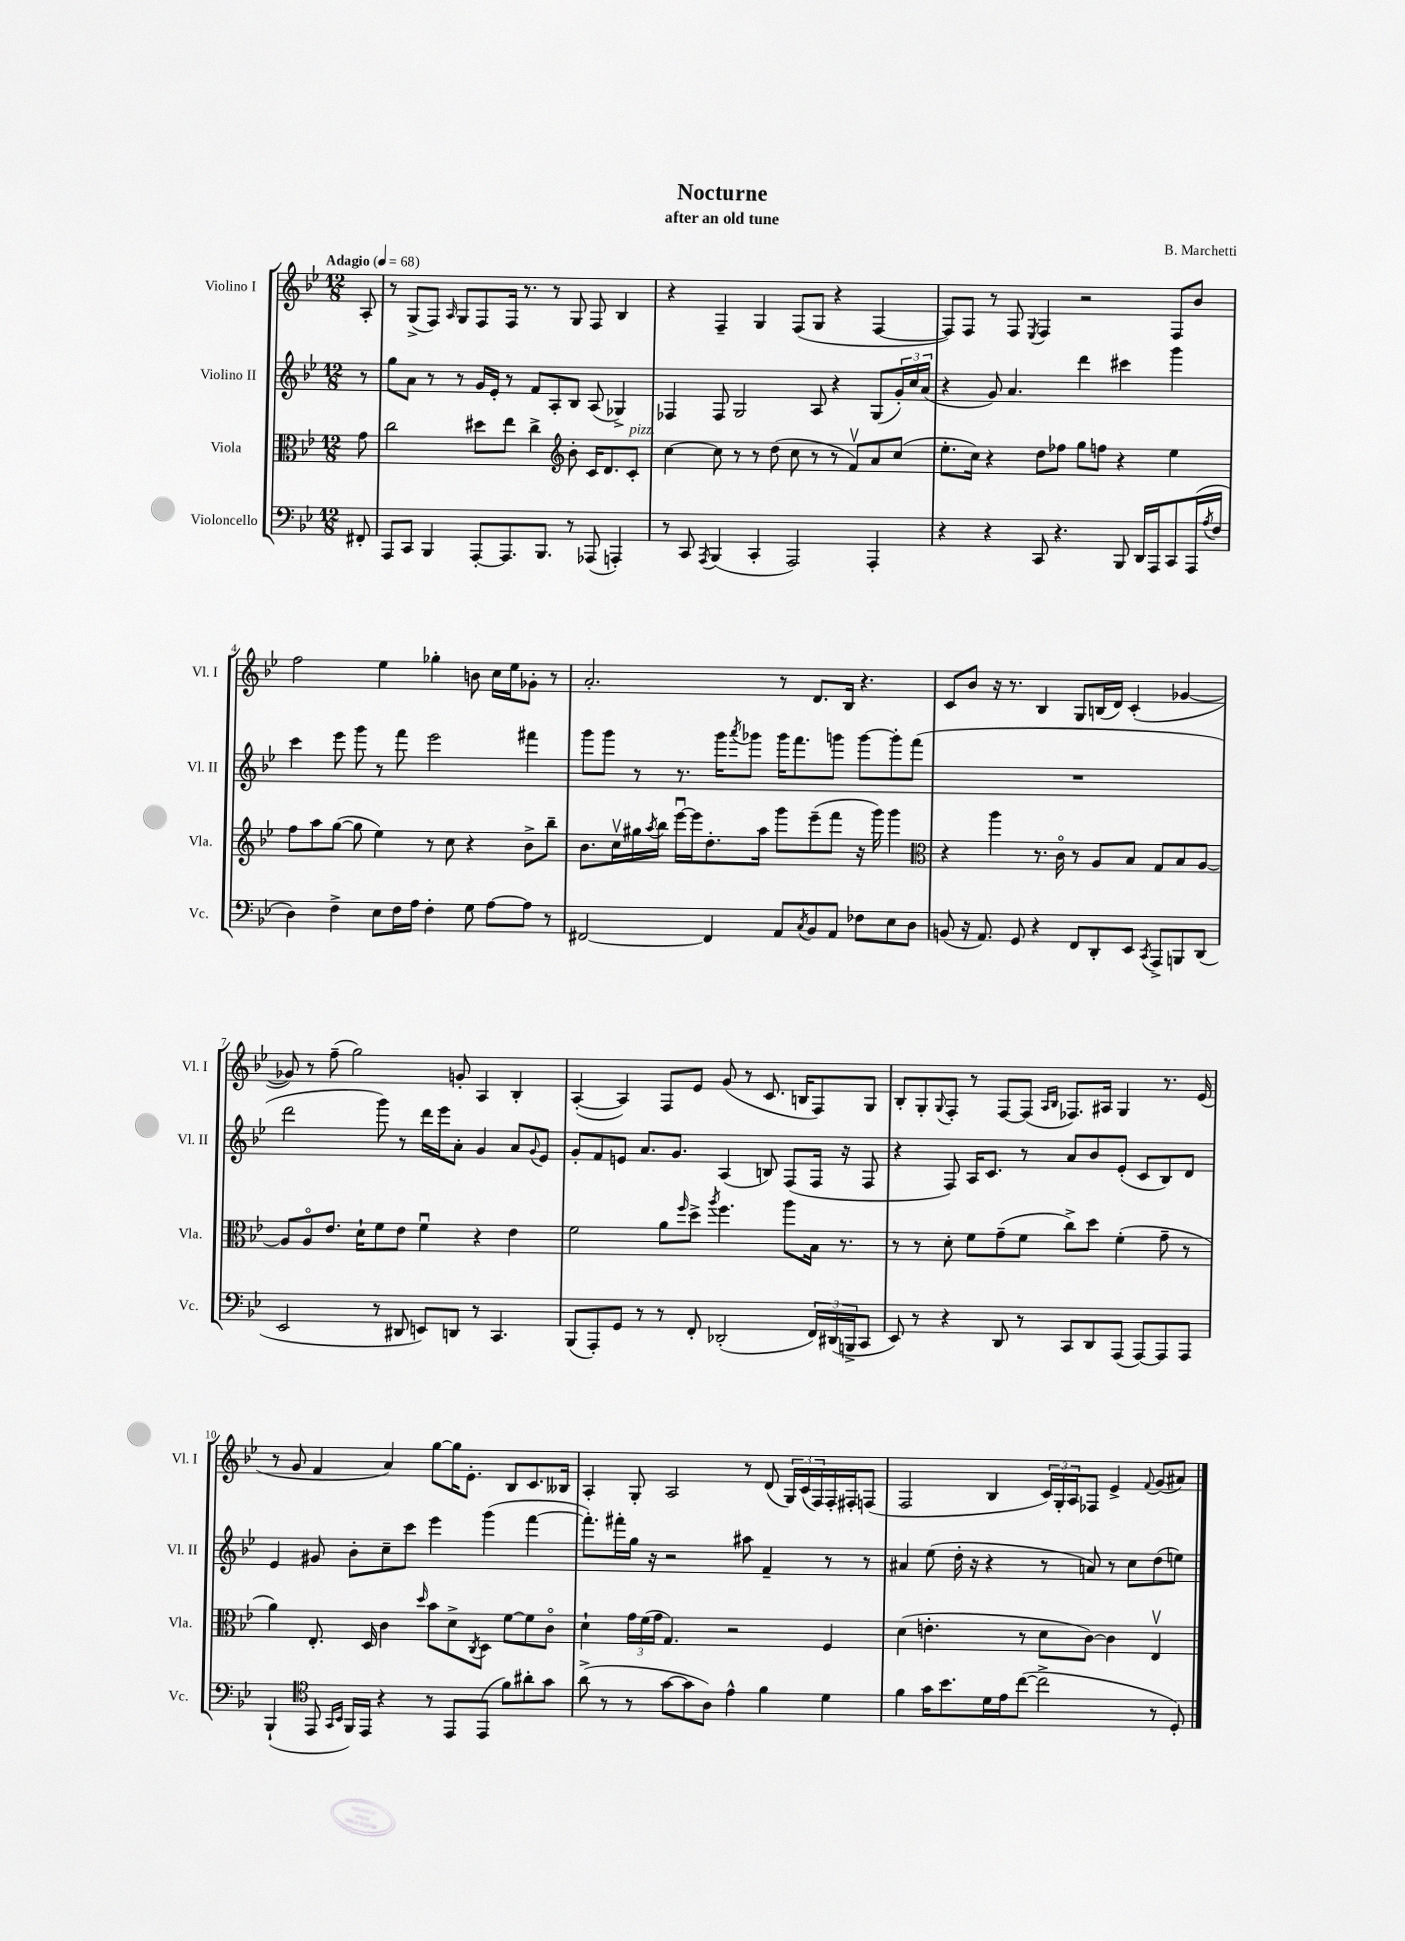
\header { title = "Nocturne" composer = "B. Marchetti" subtitle = "after an old tune" }
<<
\new StaffGroup <<
\new Staff = "s0" \with { instrumentName = "Violino I" shortInstrumentName = "Vl. I" } {
    \clef treble \key bes \major \numericTimeSignature \time 12/8 \partial 8 \tempo "Adagio" 4 = 68
    a8-. |
    r8 g8->( f8) \grace { a16 } g8 f8 f16 r8. r8 g8 f8 bes4 |
    r4 f4-- g4 f8( g8 r4 f4~ |
    f8) f8 r8 f8 \acciaccatura { ees8 } f4 r2 f8 bes'8 |
    f''2 ees''4 ges''4-. b'8 c''16 ees''16 ges'8-. r8 |
    a'2.-. r8 d'8. bes16 r4. |
    c'8 bes'8 r16 r8. bes4 g8 b16( d'16) c'4-.( ges'4~ |
    ges'8) r8 f''8--( g''2) g'8-. a4 bes4-. |
    a4~-.( a4) f8 ees'8 g'8( r8 c'8. b16 f8) g8 |
    bes8-. g8-. \appoggiatura { g8 } f8-. r8 f8~ f8( \grace { a16 bes16 } fes8.) ais16 g4 r8. ees'16( |
    r8 g'8 f'4 a'4) g''8~ g''16 ees'8.-. bes8 c'8. beses16 |
    a4-. g8-. a2 r8 d'8( \tuplet 3/2 { g16) c'16( f16) } f16-. fis16-. f8( |
    f2 bes4 \tuplet 3/2 { c'16) g16-. a16 } fes8 ees'4-> \appoggiatura { f'8 } g'8( ais'8) \bar "|." |
}
\new Staff = "s1" \with { instrumentName = "Violino II" shortInstrumentName = "Vl. II" } {
    \clef treble \key bes \major \numericTimeSignature \time 12/8 \partial 8
    r8 |
    g''8 a'8 r8 r8 g'16 ees'16-. r8 f'8 a8-. bes8 a8( ges4->) |
    fes4 fes8 g2 a8 r4 g8( \tuplet 3/2 { g'16-.) c''16 a'16( } |
    r4 g'8) a'4. d'''4 cis'''4 g'''4 |
    c'''4 ees'''8 g'''8 r8 f'''8 ees'''2 fis'''4 |
    g'''8 g'''8 r8 r8. g'''16 \acciaccatura { a'''8 } ges'''8 ges'''16 f'''8. g'''8 g'''8~ g'''8-. f'''8( |
    R1. |
    d'''2 g'''8) r8 d'''16 ees'''16 a'8-. g'4 a'8 \appoggiatura { g'8 } ees'8 |
    g'8-. f'8 e'8 a'8. g'8. a4( b8) f8( f16 r16 f8 |
    r4 f8) a16 c'8. r8 a'8 bes'8 ees'8-.( c'8 bes8) d'8 |
    ees'4 gis'8 bes'8-. c''8-- c'''8 ees'''4 g'''4( f'''4~ |
    f'''8.-.) fis'''16-. g''16 r16 r2 ais''8 f'4-- r8 r8 |
    ais'4 ees''8( d''16-. r16 r4 r8 a'8) r8 c''8 d''8( e''8) \bar "|." |
}
\new Staff = "s2" \with { instrumentName = "Viola" shortInstrumentName = "Vla." } {
    \clef alto \key bes \major \numericTimeSignature \time 12/8 \partial 8
    g'8 |
    c''2 dis''8 ees''8 c''4-> \clef treble bes'8-. c'16 d'8. c'8-.^\markup { \italic "pizz." } |
    c''4~ c''8 r8 r8 d''8( c''8 r8 r8 f'8\upbow) a'8 c''8( |
    ees''8.-. c''16) r4 d''8 fes''8 g''8 f''8 r4 ees''4 |
    f''8 a''8 g''8~( g''8 ees''4) r8 c''8 r4 bes'8-> bes''8-- |
    bes'8. c''16\upbow gis''16 \acciaccatura { a''8 } bes''16 ees'''16~\downbow ees'''16 d''8.-. a''16 g'''8 ees'''8--( f'''8 r16 g'''16) g'''4 |
    \clef alto r4 a''4 r8. c'16\flageolet r8 a8 bes8 g8 bes8 a8~ |
    a8 a8\flageolet ees'8. d'16-! f'8 ees'8 f'4\downbow r4 ees'4 |
    f'2 a'8 \grace { f''16 } d''8-> \acciaccatura { a''8 } f''4. a''8 bes16 r8. |
    r8 r8 d'8-. f'8 g'8--( f'8 c''8->) d''8 f'4-.( g'8-- r8 |
    a'4) ees8.-. d16 c'4 \grace { d''16 } bes'8 d'8-> \acciaccatura { c8 } d8 f'8~ f'8 c'8\flageolet |
    d'4-! \tuplet 3/2 { g'16 f'16( g'16 } g4.) r2 f4 |
    d'4( e'4.-. r8 d'8 c'8~) c'4 ees4\upbow \bar "|." |
}
\new Staff = "s3" \with { instrumentName = "Violoncello" shortInstrumentName = "Vc." } {
    \clef bass \key bes \major \numericTimeSignature \time 12/8 \partial 8
    fis,8-. |
    a,,8 c,8 bes,,4 a,,8~-. a,,8. bes,,8. r8 aes,,8( a,,4-.) |
    r8 c,8 \acciaccatura { a,,8 } bes,,4( c,4-. a,,2) a,,4-. |
    r4 r4 c,8 r4. bes,,8 d,16 a,,16 c,8 a,,16( \acciaccatura { a8 } f16 |
    d4) f4-> ees8 f16 a16 f4-. g8 a8~ a8 r8 |
    fis,2~ fis,4 a,8 \acciaccatura { c8 } bes,8 a,8 fes8 ees8 d8 |
    b,8( r16 a,8.) g,8 r4 f,8 d,8-. ees,8 \acciaccatura { c,8 } a,,8-> b,,8 d,8( |
    ees,2 r8 dis,8 e,8) d,8 r8 c,4. |
    bes,,8( a,,8-.) g,8 r8 r8 f,8-. des,2-.( \tuplet 3/2 { f,16) dis,16( b,,16-> } c,8 |
    ees,8) r8 r4 d,8 r8 c,8 d,8 a,,8( a,,8~) a,,8 a,,8 |
    bes,,4-!( \clef tenor ees,8 \grace { g,16 bes,16 } f,16) ees,16 r4 r8 ees,8 ees,8( f'8) ais'8-. g'8 |
    a'8->( r8 r8 g'8~ g'8 a8) ees'4-^ f'4 d'4 |
    f'4 g'16 bes'8. d'16 ees'16 c''8~( c''2-> r8 d8-.) \bar "|." |
}
>>
>>
